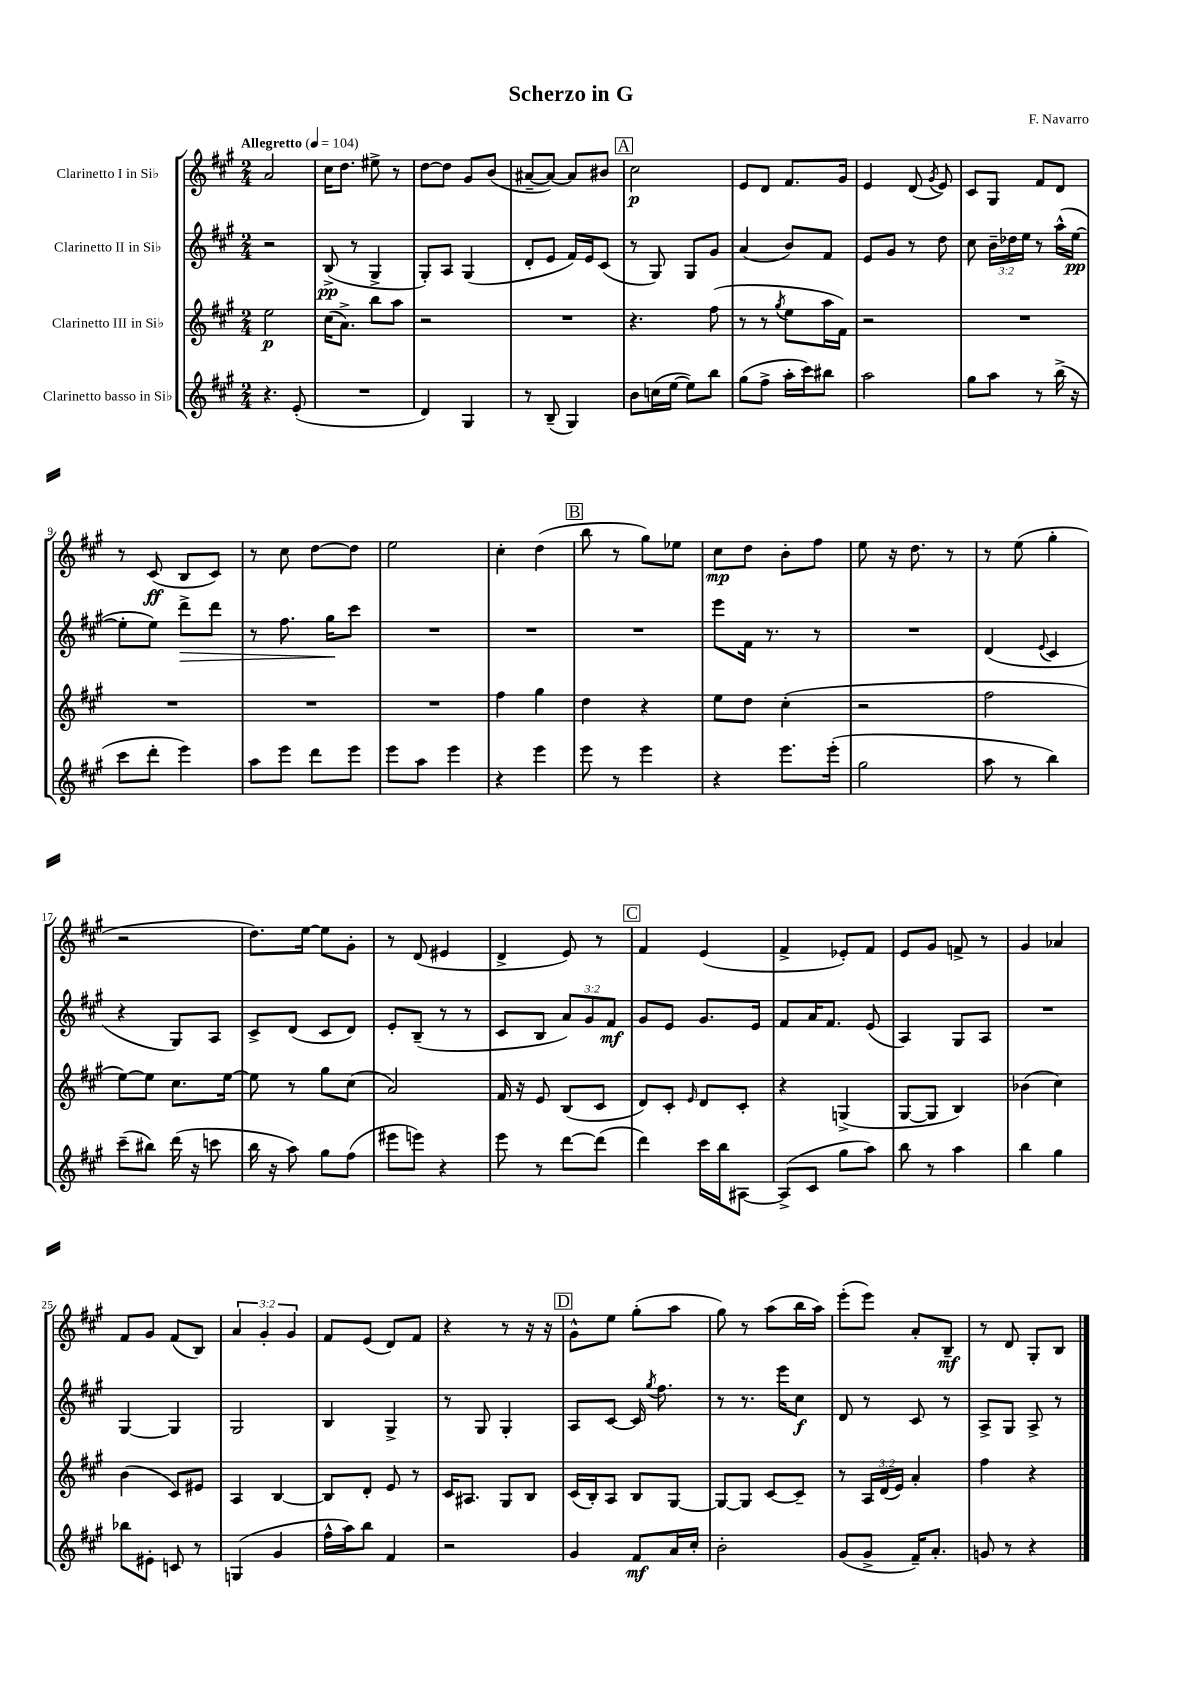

**kern	**dynam	**kern	**dynam	**kern	**dynam	**kern	**dynam
*part4	*part4	*part3	*part3	*part2	*part2	*part1	*part1
*staff4	*staff4	*staff3	*staff3	*staff2	*staff2	*staff1	*staff1
*I"Clarinetto basso in Si♭	*	*I"Clarinetto III in Si♭	*	*I"Clarinetto II in Si♭	*	*I"Clarinetto I in Si♭	*
*clefG2	*	*clefG2	*	*clefG2	*	*clefG2	*
*k[f#c#g#]	*	*k[f#c#g#]	*	*k[f#c#g#]	*	*k[f#c#g#]	*
*M2/4	*	*M2/4	*	*M2/4	*	*M2/4	*
*MM104	*	*MM104	*	*MM104	*	*MM104	*
=1	=1	=1	=1	=1	=1	=1	=1
!	!	!	!	!	!	!LO:TX:a:B:t=Allegretto	!
4.r	.	2ee\	p	2r	.	2a/	.
(8e'/	.	.	.	.	.	.	.
=2	=2	=2	=2	=2	=2	=2	=2
2r	.	(16cc#\KL	.	(8B^/	pp	16cc#\KL	.
.	.	8.a^\J)	.	.	.	8.dd\J	.
.	.	.	.	8r	.	.	.
.	.	8bb\L	.	4G#^/	.	8ee#X^\	.
.	.	8aa\J	.	.	.	8r	.
=3	=3	=3	=3	=3	=3	=3	=3
4d/)	.	2r	.	8G#'/L)	.	[8dd\L	.
.	.	.	.	8A/J	.	8dd\J]	.
4G#/	.	.	.	(4G#/	.	8g#/L	.
.	.	.	.	.	.	(8b/J	.
=4	=4	=4	=4	=4	=4	=4	=4
8r	.	2r	.	8d'/L	.	[8a#X~/L	.
(8B~/	.	.	.	8e/J	.	8a#/J_)	.
4G#/)	.	.	.	16f#/LL)	.	8a#/L]	.
.	.	.	.	16e/J	.	.	.
.	.	.	.	(8c#/J	.	8b#X/J	.
!!LO:REH:place=s1:t=A
=5	=5	=5	=5	=5	=5	=5	=5
8b\L	.	4.r	.	8r	.	2cc#\	p
(16ccn\L	.	.	.	8G#/)	.	.	.
[16ee\JJ	.	.	.	.	.	.	.
8ee\L])	.	.	.	8G#/L	.	.	.
8bb\J	.	(8ff#\	.	8g#/J	.	.	.
=6	=6	=6	=6	=6	=6	=6	=6
(8gg#\L	.	8r	.	(4a/	.	8e/L	.
8ff#^\J	.	8r	.	.	.	8d/J	.
.	.	8qgg#/	.	.	.	.	.
16aa'\LL	.	8ee\L	.	8b/L)	.	8.f#/L	.
16ccc#\J)	.	.	.	.	.	.	.
8bb#X\J	.	16aa\L	.	8f#/J	.	.	.
.	.	16f#\JJ)	.	.	.	16g#/Jk	.
=7	=7	=7	=7	=7	=7	=7	=7
2aa\	.	2r	.	8e/L	.	4e/	.
.	.	.	.	8g#/J	.	.	.
.	.	.	.	8r	.	(8d/	.
.	.	.	.	.	.	8qg#/	.
.	.	.	.	8dd\	.	8e/)	.
=8	=8	=8	=8	=8	=8	=8	=8
8gg#\L	.	2r	.	8cc#\	.	8c#/L	.
8aa\J	.	.	.	24b~\LL	.	8G#/J	.
.	.	.	.	24dd-X\	.	.	.
.	.	.	.	24ee\JJ	.	.	.
8r	.	.	.	8r	.	8f#/L	.
(16bb^\	.	.	.	(16aa^^\LL	.	8d/J	.
16r	.	.	.	[16ee\JJ	pp	.	.
!!LO:LB:g=z
=9	=9	=9	=9	=9	=9	=9	=9
8ccc#\L	.	2r	.	8ee'\L]	.	8r	.
8ddd'\J	.	.	.	8ee\J)	.	(8c#/	ff
!	!	!	!	!	!LO:HP:b	!	!
4eee\)	.	.	.	8ddd^\L	>	8B/L	.
.	.	.	.	8ddd\J	.	8c#/J)	.
=10	=10	=10	=10	=10	=10	=10	=10
8aa\L	.	2r	.	8r	.	8r	.
8eee\J	.	.	.	8.ff#\	.	8cc#\	.
8ddd\L	.	.	.	.	.	[8dd\L	.
.	.	.	.	16gg#\KL	.	.	.
8eee\J	.	.	.	8ccc#\J	]	8dd\J]	.
=11	=11	=11	=11	=11	=11	=11	=11
8eee\L	.	2r	.	2r	.	2ee\	.
8aa\J	.	.	.	.	.	.	.
4eee\	.	.	.	.	.	.	.
=12	=12	=12	=12	=12	=12	=12	=12
4r	.	4ff#\	.	2r	.	4cc#'\	.
4eee\	.	4gg#\	.	.	.	(4dd\	.
!!LO:REH:place=s1:t=B
=13	=13	=13	=13	=13	=13	=13	=13
8eee\	.	4dd\	.	2r	.	8bb\	.
8r	.	.	.	.	.	8r	.
4eee\	.	4r	.	.	.	8gg#\L)	.
.	.	.	.	.	.	8ee-X\J	.
=14	=14	=14	=14	=14	=14	=14	=14
4r	.	8ee\L	.	8eee\L	.	8cc#\L	mp
.	.	8dd\J	.	16f#\Jk	.	8dd\J	.
.	.	.	.	8.r	.	.	.
8.eee\L	.	(4cc#'\	.	.	.	8b'\L	.
.	.	.	.	8r	.	8ff#\J	.
(16eee'\Jk	.	.	.	.	.	.	.
=15	=15	=15	=15	=15	=15	=15	=15
2gg#\	.	2r	.	2r	.	8ee\	.
.	.	.	.	.	.	16r	.
.	.	.	.	.	.	8.dd\	.
.	.	.	.	.	.	8r	.
=16	=16	=16	=16	=16	=16	=16	=16
8aa\	.	2ff#\	.	(4d/	.	8r	.
8r	.	.	.	.	.	(8ee\	.
.	.	.	.	8qqe/	.	.	.
4bb\)	.	.	.	4c#/	.	4gg#'\	.
!!LO:LB:g=z
=17	=17	=17	=17	=17	=17	=17	=17
(8ccc#~\L	.	[8ee\L)	.	4r	.	2r	.
8bb#X\J)	.	8ee\J]	.	.	.	.	.
(16ddd\	.	8.cc#\L	.	8G#/L)	.	.	.
16r	.	.	.	.	.	.	.
8cccn\	.	.	.	8A/J	.	.	.
.	.	[16ee\Jk	.	.	.	.	.
=18	=18	=18	=18	=18	=18	=18	=18
16bb\	.	8ee\]	.	8c#^/L	.	8.dd\L)	.
16r	.	.	.	.	.	.	.
8aa\)	.	8r	.	(8d/J	.	.	.
.	.	.	.	.	.	[16ee\Jk	.
8gg#\L	.	8gg#\L	.	8c#/L	.	8ee\L]	.
(8ff#\J	.	(8cc#\J	.	8d/J)	.	8g#'\J	.
=19	=19	=19	=19	=19	=19	=19	=19
8eee#X\L	.	2a/)	.	8e'/L	.	8r	.
8eeen\J)	.	.	.	(8B~/J	.	(8d/	.
4r	.	.	.	8r	.	4e#X/	.
.	.	.	.	8r	.	.	.
=20	=20	=20	=20	=20	=20	=20	=20
8eee\	.	16f#/	.	8c#/L	.	4d^/	.
.	.	16r	.	.	.	.	.
8r	.	8e/	.	8B/J	.	.	.
[8ddd\L	.	(8B/L	.	12a/L)	.	8e/)	.
.	.	.	.	12g#/	.	.	.
(8ddd\J]	.	8c#/J	.	.	.	8r	.
.	.	.	.	12f#/J	mf	.	.
!!LO:REH:place=s1:t=C
=21	=21	=21	=21	=21	=21	=21	=21
4ddd\)	.	8d/L)	.	8g#/L	.	4f#/	.
.	.	8c#'/J	.	8e/J	.	.	.
.	.	16qqe/	.	.	.	.	.
16ccc#\LL	.	8d/L	.	8.g#/L	.	(4e/	.
16bb\J	.	.	.	.	.	.	.
[8A#X\J	.	8c#'/J	.	.	.	.	.
.	.	.	.	16e/Jk	.	.	.
=22	=22	=22	=22	=22	=22	=22	=22
(8A#^/L]	.	4r	.	8f#/L	.	4f#^/	.
8c#/J	.	.	.	16a/K	.	.	.
.	.	.	.	8.f#/J	.	.	.
8gg#\L	.	(4Gn^/	.	.	.	8e-X'/L)	.
8aa\J)	.	.	.	(8e/	.	8f#/J	.
=23	=23	=23	=23	=23	=23	=23	=23
8bb\	.	[8G#/L	.	4A/)	.	8e/L	.
8r	.	8G#/J]	.	.	.	8g#/J	.
4aa\	.	4B/)	.	8G#/L	.	8fn^/	.
.	.	.	.	8A/J	.	8r	.
=24	=24	=24	=24	=24	=24	=24	=24
4bb\	.	(4b-X\	.	2r	.	4g#/	.
4gg#\	.	4cc#\)	.	.	.	4a-X/	.
!!LO:LB:g=z
=25	=25	=25	=25	=25	=25	=25	=25
8bb-X\L	.	(4b\	.	[4G#/	.	8f#/L	.
8e#X'\J	.	.	.	.	.	8g#/J	.
8cn/	.	8c#/L)	.	4G#/]	.	(8f#/L	.
8r	.	8e#X/J	.	.	.	8B/J)	.
=26	=26	=26	=26	=26	=26	=26	=26
(4Gn/	.	4A/	.	2G#/	.	6a/	.
.	.	.	.	.	.	6g#'/	.
4g#/	.	[4B/	.	.	.	.	.
.	.	.	.	.	.	6g#/	.
=27	=27	=27	=27	=27	=27	=27	=27
16ff#^^\LL	.	8B/L]	.	4B/	.	8f#/L	.
16aa\J)	.	.	.	.	.	.	.
8bb\J	.	8d'/J	.	.	.	(8e/J	.
4f#/	.	8e/	.	4G#^/	.	8d/L)	.
.	.	8r	.	.	.	8f#/J	.
=28	=28	=28	=28	=28	=28	=28	=28
2r	.	16c#/KL	.	8r	.	4r	.
.	.	8.A#X/J	.	.	.	.	.
.	.	.	.	8G#/	.	.	.
.	.	8G#/L	.	4G#'/	.	8r	.
.	.	8B/J	.	.	.	16r	.
.	.	.	.	.	.	16r	.
!!LO:REH:place=s1:t=D
=29	=29	=29	=29	=29	=29	=29	=29
4g#/	.	(16c#/LL	.	8A/L	.	8g#^^\L	.
.	.	16B'/J)	.	.	.	.	.
.	.	8A/J	.	[8c#/J	.	8ee\J	.
8f#/L	mf	8B/L	.	16c#/]	.	(8gg#'\L	.
.	.	.	.	8qgg#/	.	.	.
.	.	.	.	8.ff#\	.	.	.
16a/L	.	[8G#/J	.	.	.	8aa\J	.
16cc#'/JJ	.	.	.	.	.	.	.
=30	=30	=30	=30	=30	=30	=30	=30
2b'\	.	8G#/L_	.	8r	.	8gg#\)	.
.	.	8G#/J]	.	8.r	.	8r	.
.	.	[8c#/L	.	.	.	(8aa\L	.
.	.	.	.	16eee\KL	.	.	.
.	.	8c#~/J]	.	8cc#\J	f	16bb\L	.
.	.	.	.	.	.	16aa\JJ)	.
=31	=31	=31	=31	=31	=31	=31	=31
(8g#/L	.	8r	.	8d/	.	(8eee'\L	.
8g#^/J	.	24A/LL	.	8r	.	8eee\J)	.
.	.	(24d/	.	.	.	.	.
.	.	24e/JJ)	.	.	.	.	.
16f#~/KL)	.	4a'/	.	8c#/	.	8a'/L	.
8.a'/J	.	.	.	.	.	.	.
.	.	.	.	8r	.	8B~/J	mf
=32	=32	=32	=32	=32	=32	=32	=32
8gn/	.	4ff#\	.	8A^/L	.	8r	.
8r	.	.	.	8G#/J	.	8d/	.
4r	.	4r	.	8A^/	.	8G#'/L	.
.	.	.	.	8r	.	8B/J	.
==	==	==	==	==	==	==	==
*-	*-	*-	*-	*-	*-	*-	*-
